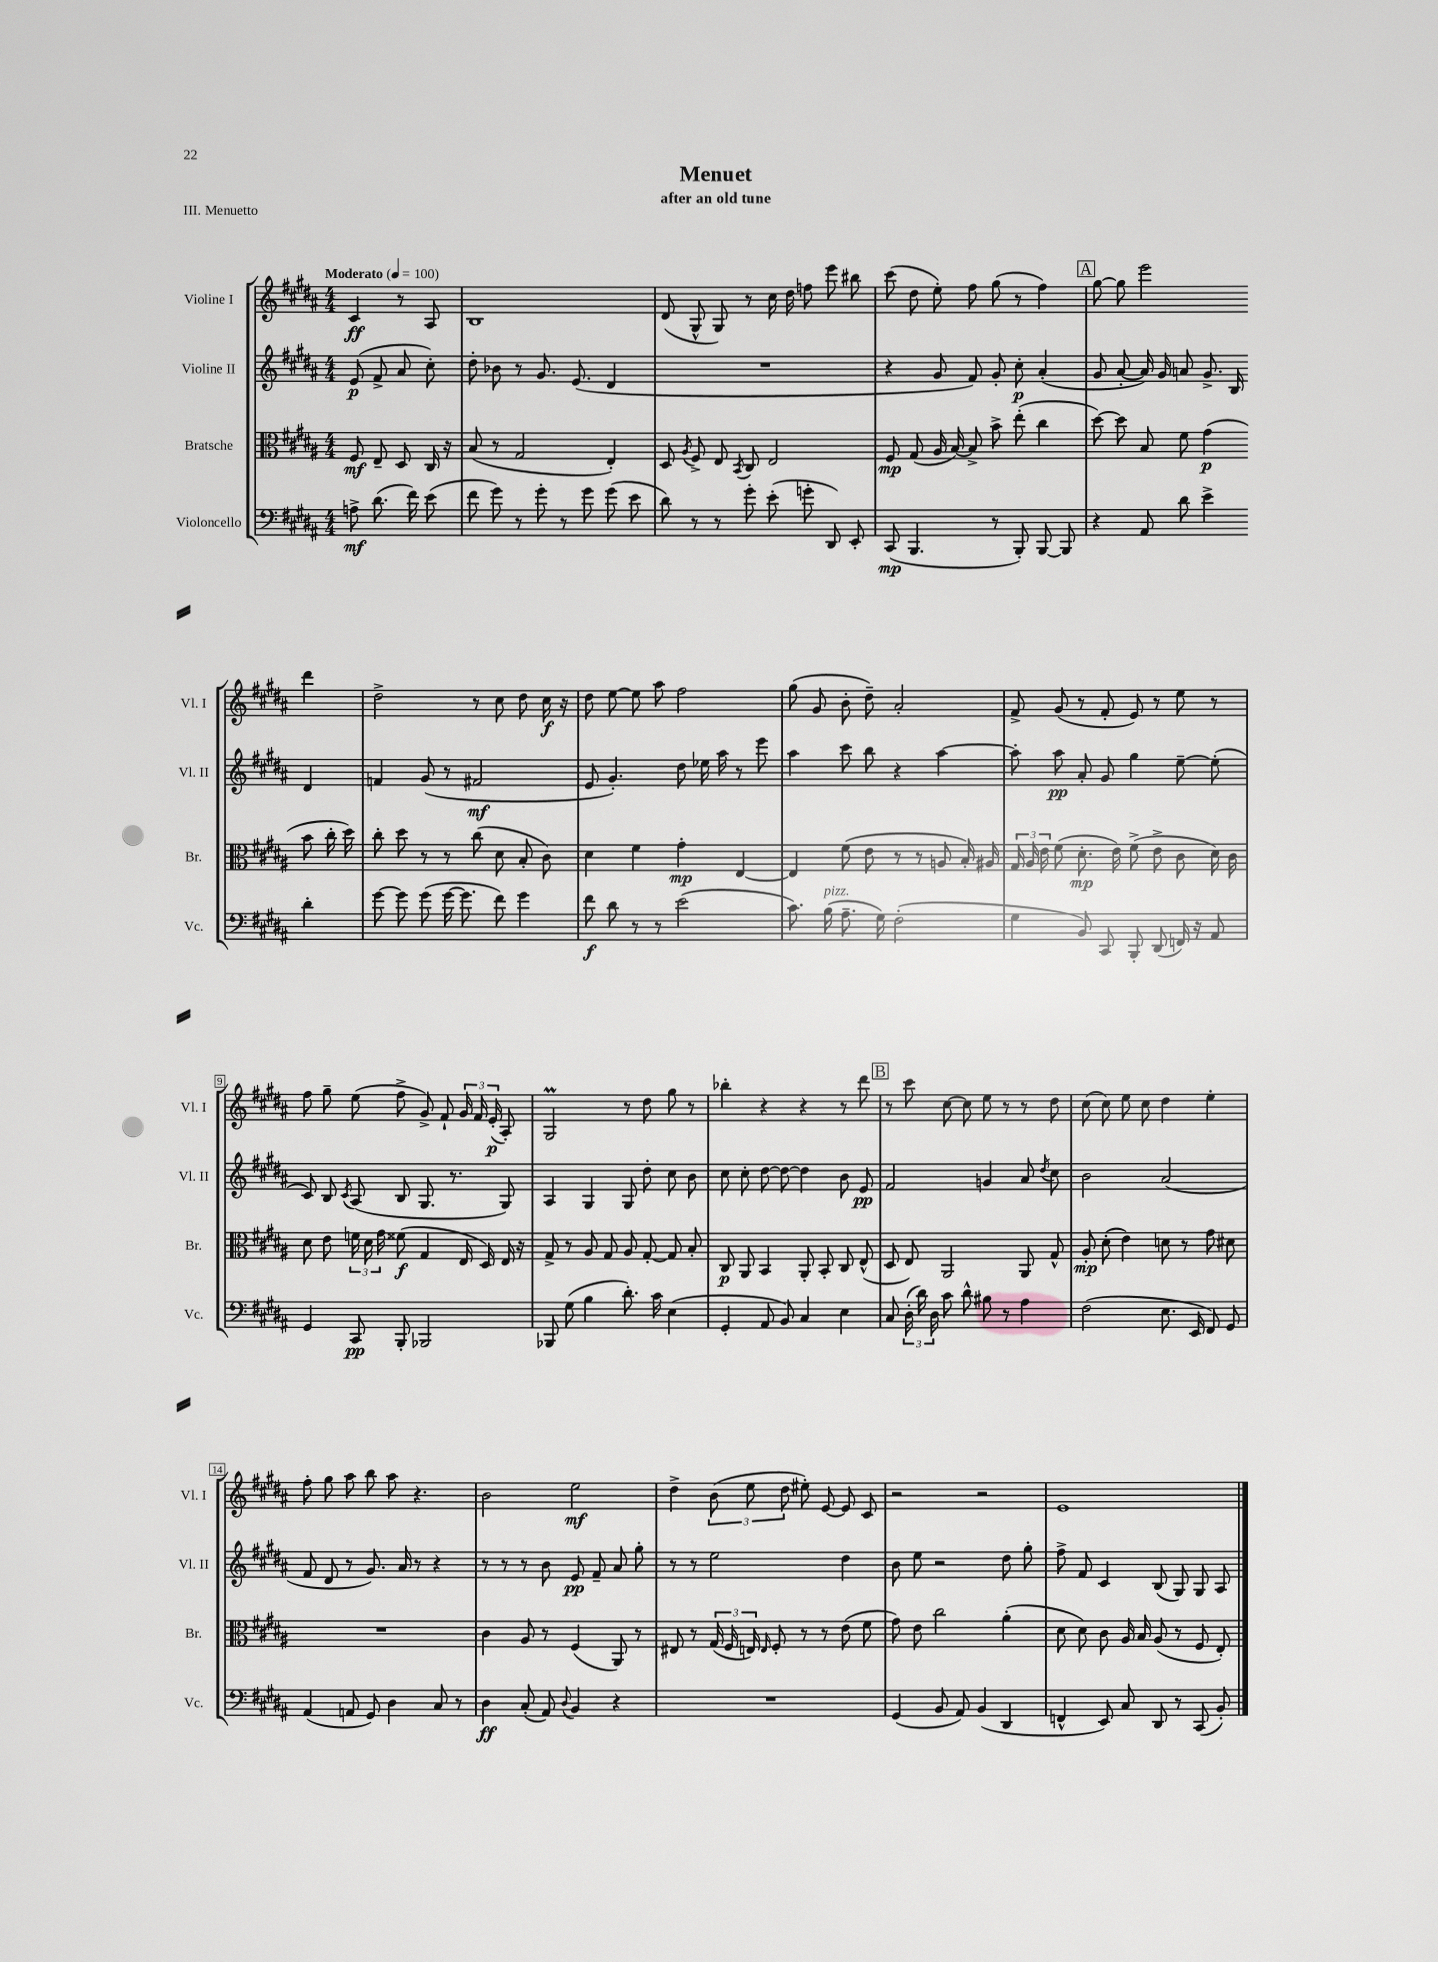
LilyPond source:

\header { title = "Menuet" subtitle = "after an old tune" piece = "III. Menuetto" }
<<
\new StaffGroup <<
\new Staff = "s0" \with { instrumentName = "Violine I" shortInstrumentName = "Vl. I" } {
    \clef treble \key b \major \numericTimeSignature \time 4/4 \partial 2 \tempo "Moderato" 4 = 100
    \autoBeamOff cis'4\ff r8 ais8 |
    b1 |
    dis'8( gis8-^ gis8) r8 cis''16 dis''16 f''8 e'''8 bis''8 |
    cis'''8( dis''8 e''8-.) fis''8 gis''8( r8 fis''4) |
    \mark \markup { \box "A" } gis''8~ gis''8 e'''2 dis'''4 |
    dis''2-> r8 cis''8 dis''8 cis''16\f r16 |
    dis''8 e''8~ e''8 ais''8 fis''2 |
    gis''8( gis'8 b'8-. dis''8--) ais'2-. |
    fis'8-> gis'8( r8 fis'8-. e'8) r8 e''8 r8 |
    fis''8 gis''8-- e''8( fis''8-> gis'8->) fis'8-! \tuplet 3/2 { gis'16 fis'16 e'16-.\p( } ais8-.) |
    gis2\prall r8 dis''8 gis''8 r8 |
    bes''4-. r4 r4 r8 dis'''8 |
    \mark \markup { \box "B" } r8 cis'''8 cis''8~ cis''8 e''8 r8 r8 dis''8 |
    cis''8( cis''8) e''8 cis''8 dis''4 e''4-. |
    fis''8-. gis''8 ais''8 b''8 ais''8 r4. |
    b'2 e''2\mf |
    dis''4-> \tuplet 3/2 { b'8( e''8 dis''8 } eis''8-.) e'8~ e'8 cis'8 |
    r2 r2 |
    e'1 \bar "|." |
}
\new Staff = "s1" \with { instrumentName = "Violine II" shortInstrumentName = "Vl. II" } {
    \clef treble \key b \major \numericTimeSignature \time 4/4 \partial 2
    \autoBeamOff e'8\p( fis'8-> ais'8 cis''8-.) |
    dis''8-. bes'8 r8 gis'8. e'8.( dis'4 |
    R1 |
    r4 gis'8 fis'8) gis'8-. cis''8-.\p ais'4-.( |
    \mark \markup { \box "A" } gis'8 ais'8~-. ais'16) gis'16 a'8 gis'8.-> b16 dis'4 |
    f'4 gis'8( r8 fis'2\mf |
    e'8 gis'4.-.) dis''8 ees''16 ais''16 r8 e'''8 |
    ais''4 cis'''8 b''8 r4 ais''4~ |
    ais''8-. ais''8\pp ais'8-. gis'8 gis''4 e''8~-- e''8-.( |
    cis'8) b8 \acciaccatura { cis'8 } ais8( b8 gis8. r8. gis8) |
    ais4 gis4 gis8 dis''8-. cis''8 b'8 |
    cis''8 cis''8-. dis''8~ dis''8~ dis''4 b'8 e'8\pp |
    \mark \markup { \box "B" } fis'2 g'4 ais'8 \acciaccatura { dis''8 } cis''8 |
    b'2 ais'2( |
    fis'8 dis'8 r8 gis'8.) ais'16 r8 r4 |
    r8 r8 r8 b'8 e'8\pp fis'8-- ais'8 gis''8-. |
    r8 r8 e''2 dis''4 |
    b'8 e''8 r2 dis''8 gis''8-. |
    fis''8-> fis'8 cis'4 b8( gis8) gis8 ais8 \bar "|." |
}
\new Staff = "s2" \with { instrumentName = "Bratsche" shortInstrumentName = "Br." } {
    \clef alto \key b \major \numericTimeSignature \time 4/4 \partial 2
    \autoBeamOff fis8\mf e8-- dis8 cis16 r16 |
    b8( r8 gis2 e4-.) |
    dis8 \acciaccatura { ais8 } fis8-> e8 \acciaccatura { b,8 } cis8 e2 |
    fis8\mp gis8( ais16 b16~) b8-> b'8-> e''8-.( cis''4 |
    \mark \markup { \box "A" } dis''8~) dis''8 b8 fis'8 gis'4\p( b'8 cis''16-. dis''16) |
    cis''8-. dis''8 r8 r8 cis''8( dis'8 b8-. cis'8) |
    dis'4 fis'4 gis'4-.\mp e4~ |
    e4 fis'8( e'8 r8 r8 a8 b16-.) ais16 |
    \tuplet 3/2 { gis16 ais16 e'16 } fis'8( dis'8.-.\mp e'16) fis'8->( e'8-> cis'8 dis'16) cis'16 |
    dis'8 e'8 \tuplet 3/2 { f'16 dis'16 gis'16 } fisis'8\f( gis4 e16 dis16) e16 r16 |
    gis8-> r8 ais8 gis8 ais8 gis8~-. gis8 b8-. |
    cis8\p ais,8 b,4 ais,8-. b,8-. cis8 e8-^( |
    \mark \markup { \box "B" } dis8 e8) ais,2 ais,8 gis8-^ |
    ais8-.\mp dis'8-.( e'4) d'8 r8 gis'8 dis'8 |
    R1 |
    cis'4 ais8 r8 fis4( ais,8) r8 |
    eis8 r8 \tuplet 3/2 { gis16( fis16 e16) } \grace { e16 } fis8-. r8 r8 e'8( fis'8 |
    gis'8) e'8 cis''2 ais'4-.( |
    dis'8 dis'8) cis'8 ais16 b16 ais8( r8 fis8 e8-.) \bar "|." |
}
\new Staff = "s3" \with { instrumentName = "Violoncello" shortInstrumentName = "Vc." } {
    \clef bass \key b \major \numericTimeSignature \time 4/4 \partial 2
    \autoBeamOff a8->\mf dis'8.( fis'16) e'8( |
    fis'8 gis'8) r8 gis'8-. r8 gis'8 gis'8( e'8 |
    dis'8) r8 r8 gis'8-. e'8-.( g'8-. dis,8) e,8-. |
    cis,8\mp( b,,4. r8 b,,8-.) b,,8~ b,,8 |
    \mark \markup { \box "A" } r4 ais,8 dis'8 e'4-> dis'4-. |
    gis'8~ gis'8 gis'8( gis'16~ gis'8. fis'8) gis'4 |
    fis'8\f dis'8 r8 r8 e'2( |
    cis'8.) b16^\markup { \italic "pizz." }( ais8.-- gis16) fis2-.( |
    gis4 b,8) cis,8 b,,8-. dis,8( f,16) r16 ais,8 |
    gis,4 cis,8\pp b,,8-. bes,,2 |
    bes,,8 gis8( b4 dis'8.-.) cis'16 e4( |
    gis,4-. ais,8 b,8) cis4 e4 |
    \mark \markup { \box "B" } cis8 \tuplet 3/2 { dis16-.( dis'16) dis16 } cis'8 dis'8-^ bis8 r8 ais4 |
    fis2( e8. e,16 fis,8) gis,8 |
    ais,4( a,8 gis,8) dis4 cis8 r8 |
    dis4\ff cis8-.( ais,8) \appoggiatura { dis8 } b,4 r4 |
    R1 |
    gis,4( b,8 ais,8) b,4( dis,4 |
    f,4-^ e,8) cis8 dis,8 r8 cis,8( b,8-.) \bar "|." |
}
>>
>>
\layout { \context { \Score \override BarNumber.stencil = #(make-stencil-boxer 0.1 0.3 ly:text-interface::print) } }
